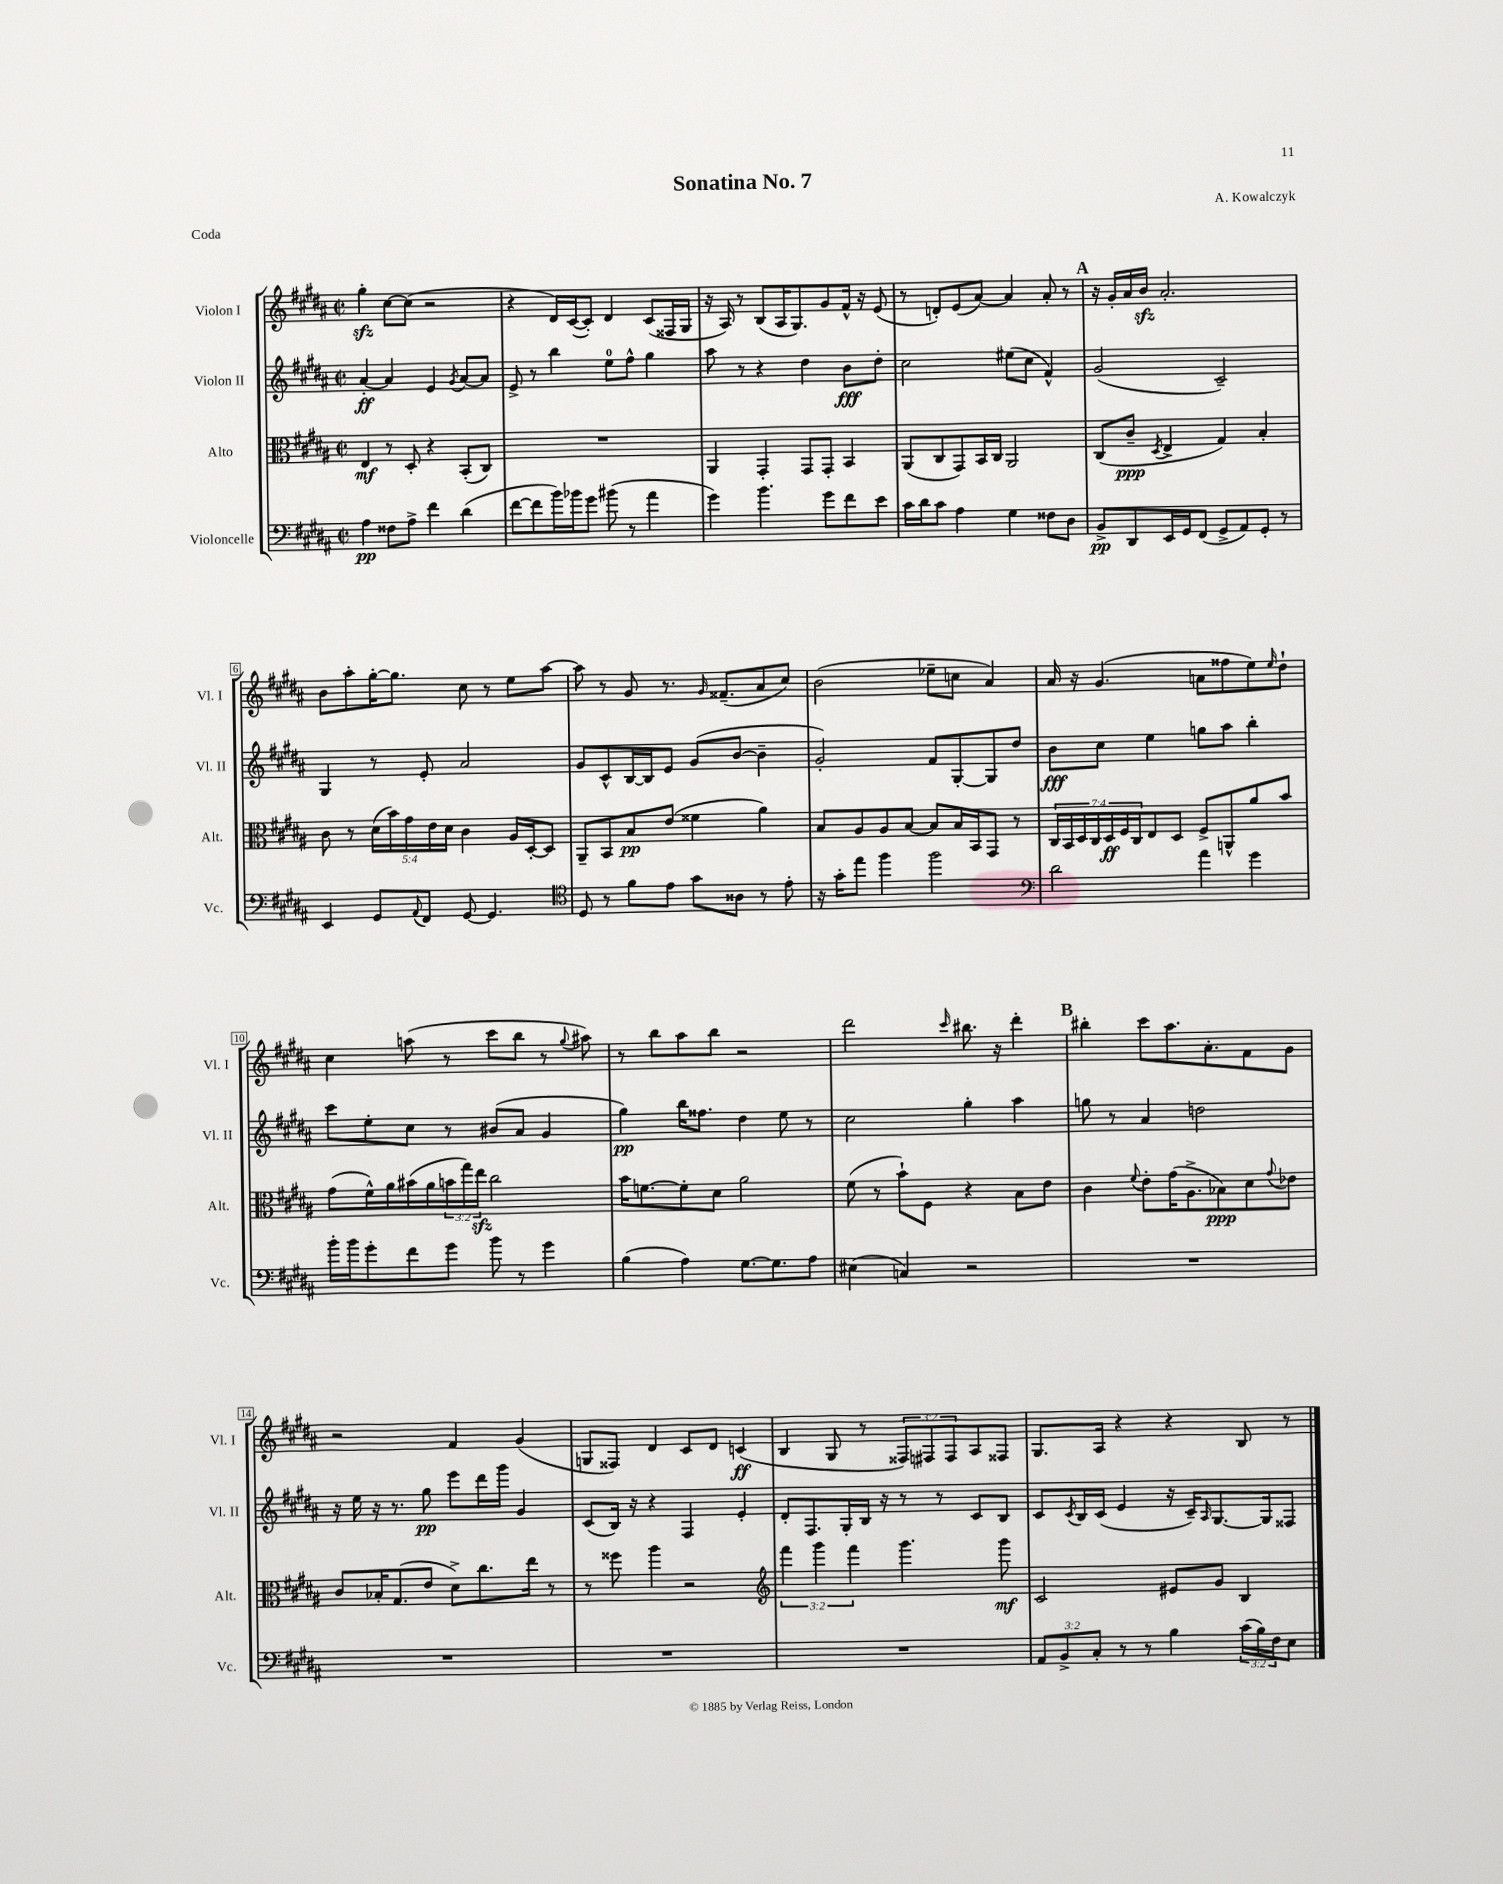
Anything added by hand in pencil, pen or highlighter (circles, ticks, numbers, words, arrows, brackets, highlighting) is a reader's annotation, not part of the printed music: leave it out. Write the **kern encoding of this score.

**kern	**kern	**kern	**kern
*staff4	*staff3	*staff2	*staff1
*clefF4	*clefC3	*clefG2	*clefG2
*k[f#c#g#d#a#]	*k[f#c#g#d#a#]	*k[f#c#g#d#a#]	*k[f#c#g#d#a#]
*M2/2	*M2/2	*M2/2	*M2/2
*met(c|)	*met(c|)	*met(c|)	*met(c|)
4A#	4E	[4a#'	4gg#'
8F##	8r	4a#]	[8cc#
8A#^	8D#'	.	(8cc#]
4f#	4r	4e	2r
.	.	8qg#	.
(4d#	(8BB'	[8a#	.
.	8C#)	8a#]	.
=	=	=	=
[8f#	1r	8e^	4r
8f#]	.	8r	.
16b)	.	4bb	16d#)
16b-	.	.	([16c#
8g#	.	.	8c#'])
(8b#	.	8ee	4d#
8r	.	8ff#^^	.
4a#	.	4gg#	(8c#
.	.	.	16F##
.	.	.	16G#
=	=	=	=
4g#)	4AA#	8aa#	16r
.	.	.	16A#)
.	.	8r	8r
4.b	4GG#'	4r	(8B
.	.	.	16A#
.	.	.	8.G#)
.	8GG#	4dd#	.
8g#	8GG#'	.	8g#
8f#	4BB	8b	16f#^^
.	.	.	16r
8e	.	8dd#'	(8e
=	=	=	=
16c#	(8AA#	2cc#	8r
16d#	.	.	.
8c#	8C#	.	8d')
4A#	8GG#)	.	(8e
.	16BB	.	[8a#)
.	16C#	.	.
4G#	2AA#	(8ee#	4a#]
.	.	8cc#	.
8F##	.	4f#^^)	8a#'
8D#	.	.	8r
=	=	=	=
8BB^	(8C#	(2g#	16r
.	.	.	16g#'
8DD#	8c#~	.	16a#
.	.	.	16b
.	8qD#	.	.
16EE	4E^	.	2.a#'
16GG#	.	.	.
(8FF#	.	.	.
8GG#^	4G#)	2c#~)	.
8AA#)	.	.	.
8GG#'	4B'	.	.
8r	.	.	.
=	=	=	=
4EE	8c#	4G#	8b
.	8r	.	8aa#'
8GG#	(20d#	8r	[16gg#'
.	20b)	.	.
.	.	.	8.gg#]
.	20g#	.	.
8qqAA#	.	.	.
8FF#	.	8e'	.
.	20e	.	.
.	20d#	.	.
[8GG#	4c#	2a#	8cc#
4.GG#]	.	.	8r
.	16A#	.	8ee
.	[16D#'	.	.
.	8D#]	.	[8aa#
=	=	=	=
*clefC4	*	*	*
8D#	8AA#~	8g#	8aa#]
8r	8BB	8c#^^	8r
8f#	8B	[16B	8g#
.	.	16B]	.
8e	(8e	8e	8.r
8g#	4f##	(8g#	.
.	.	.	16qqg#
.	.	.	(8.f##~
8A##	.	[8b	.
8r	4a#)	4b~]	8a#
8e'	.	.	8cc#)
=	=	=	=
16r	8B	2g#')	(2b
16g#'	.	.	.
8ee	8A#	.	.
4ff#	8A#	.	.
.	[8B	.	.
2ff#	8B]	8f#	8ee-~
.	16B	[8G#'	8cc
.	16BB	.	.
.	8GG#	8G#]	4a#)
.	8r	8dd#	.
=	=	=	=
*clefF4	*	*	*
2d#	28C#	8b	16a#
.	28BB	.	.
.	.	.	16r
.	28D#	.	.
.	28C#	.	.
.	.	8cc#	(4.g#
.	28D#	.	.
.	28F#	.	.
.	28C#	.	.
.	8E	4ee	.
.	8D#	.	.
4a#	8F#^	8gg	8a
.	8AA^^	8aa#	8ff##
4g#	8a#	4bb'	8ee)
.	.	.	16qqee
.	8b	.	8dd#`
=	=	=	=
16b'	(8g#	8ccc#	4cc#
16b	.	.	.
8g#'	16f#^^)	8ee'	.
.	16a#	.	.
8f#	(16b#	8cc#	(8aa
.	16a#	.	.
8g#	24b	8r	8r
.	24gg#)	.	.
.	24ee	.	.
8b	2cc#	(8b#	8ccc#
8r	.	8a#	8bb
4g#	.	4g#	8r
.	.	.	8qqgg#
.	.	.	8aa#)
=	=	=	=
(4B	16b	4gg#)	8r
.	[8.f	.	.
.	.	.	8bb
4A#)	8f']	16bb	8aa#
.	.	8.ff##	.
.	8d#	.	8bb
[8.G#	2a#	4dd#	2r
8.G#]	.	.	.
.	.	8ee	.
8A#	.	8r	.
=	=	=	=
(4E#	(8f#	2cc#	2ddd#
.	8r	.	.
4C)	8b`)	.	.
.	8F#	.	.
.	.	.	16qqccc#
2r	4r	4gg#'	8.bb#
.	.	.	16r
.	8B	4aa#	4ddd#'
.	8e	.	.
=	=	=	=
1r	4c#	8gg	4bb#'
.	.	8r	.
.	8qqf#	.	.
.	8e'	4a#	8ccc#
.	(16g#	.	8.aa#
.	8.A#^	.	.
.	.	2dd	.
.	.	.	8.a#'
.	8B-)	.	.
.	8d#	.	8f#
.	8qqg#	.	.
.	8e-	.	8g#
=	=	=	=
1r	8c#	16r	2r
.	.	16ee	.
.	16B-'	16r	.
.	(8.G#	8.r	.
.	8e	8gg#	.
.	8d#^)	8eee	4f#
.	8.cc#	16ddd#	.
.	.	16ggg#	.
.	.	4g#	(4g#
.	16ee	.	.
.	8r	.	.
=	=	=	=
1r	8r	(8c#	8G
.	8ff##	16B)	8F##)
.	.	16r	.
.	4aa#	4r	4d#
.	2r	4F#	8c#
.	.	.	8d#
.	.	4e'	(4c
=	=	=	=
*	*clefG2	*	*
1r	6fff#	8d#'	4B
.	.	8.F#	.
.	6ggg#	.	.
.	.	.	8G#
.	.	16G#'	.
.	6fff#	.	.
.	.	16B	8r
.	.	16r	.
.	4.ggg#	8r	12F##)
.	.	.	12F#
.	.	8r	.
.	.	.	12F#
.	.	8c#	8A#
.	8ggg#	8B	8F##
=	=	=	=
12AA#	2c#	8c#	8.G#
12BB^	.	.	.
.	.	8qc#	.
.	.	16B	.
12C#'	.	.	.
.	.	(16c#	16A#
8r	.	4e	4r
8r	.	.	.
4B	8e#	16r	4r
.	.	16c#~)	.
.	.	16qqA#	.
.	8g#	[8.G#	.
(24c#	4B	.	8B
24B)	.	.	.
.	.	16G#]	.
24F#	.	.	.
8E	.	8F##	8r
==	==	==	==
*-	*-	*-	*-
